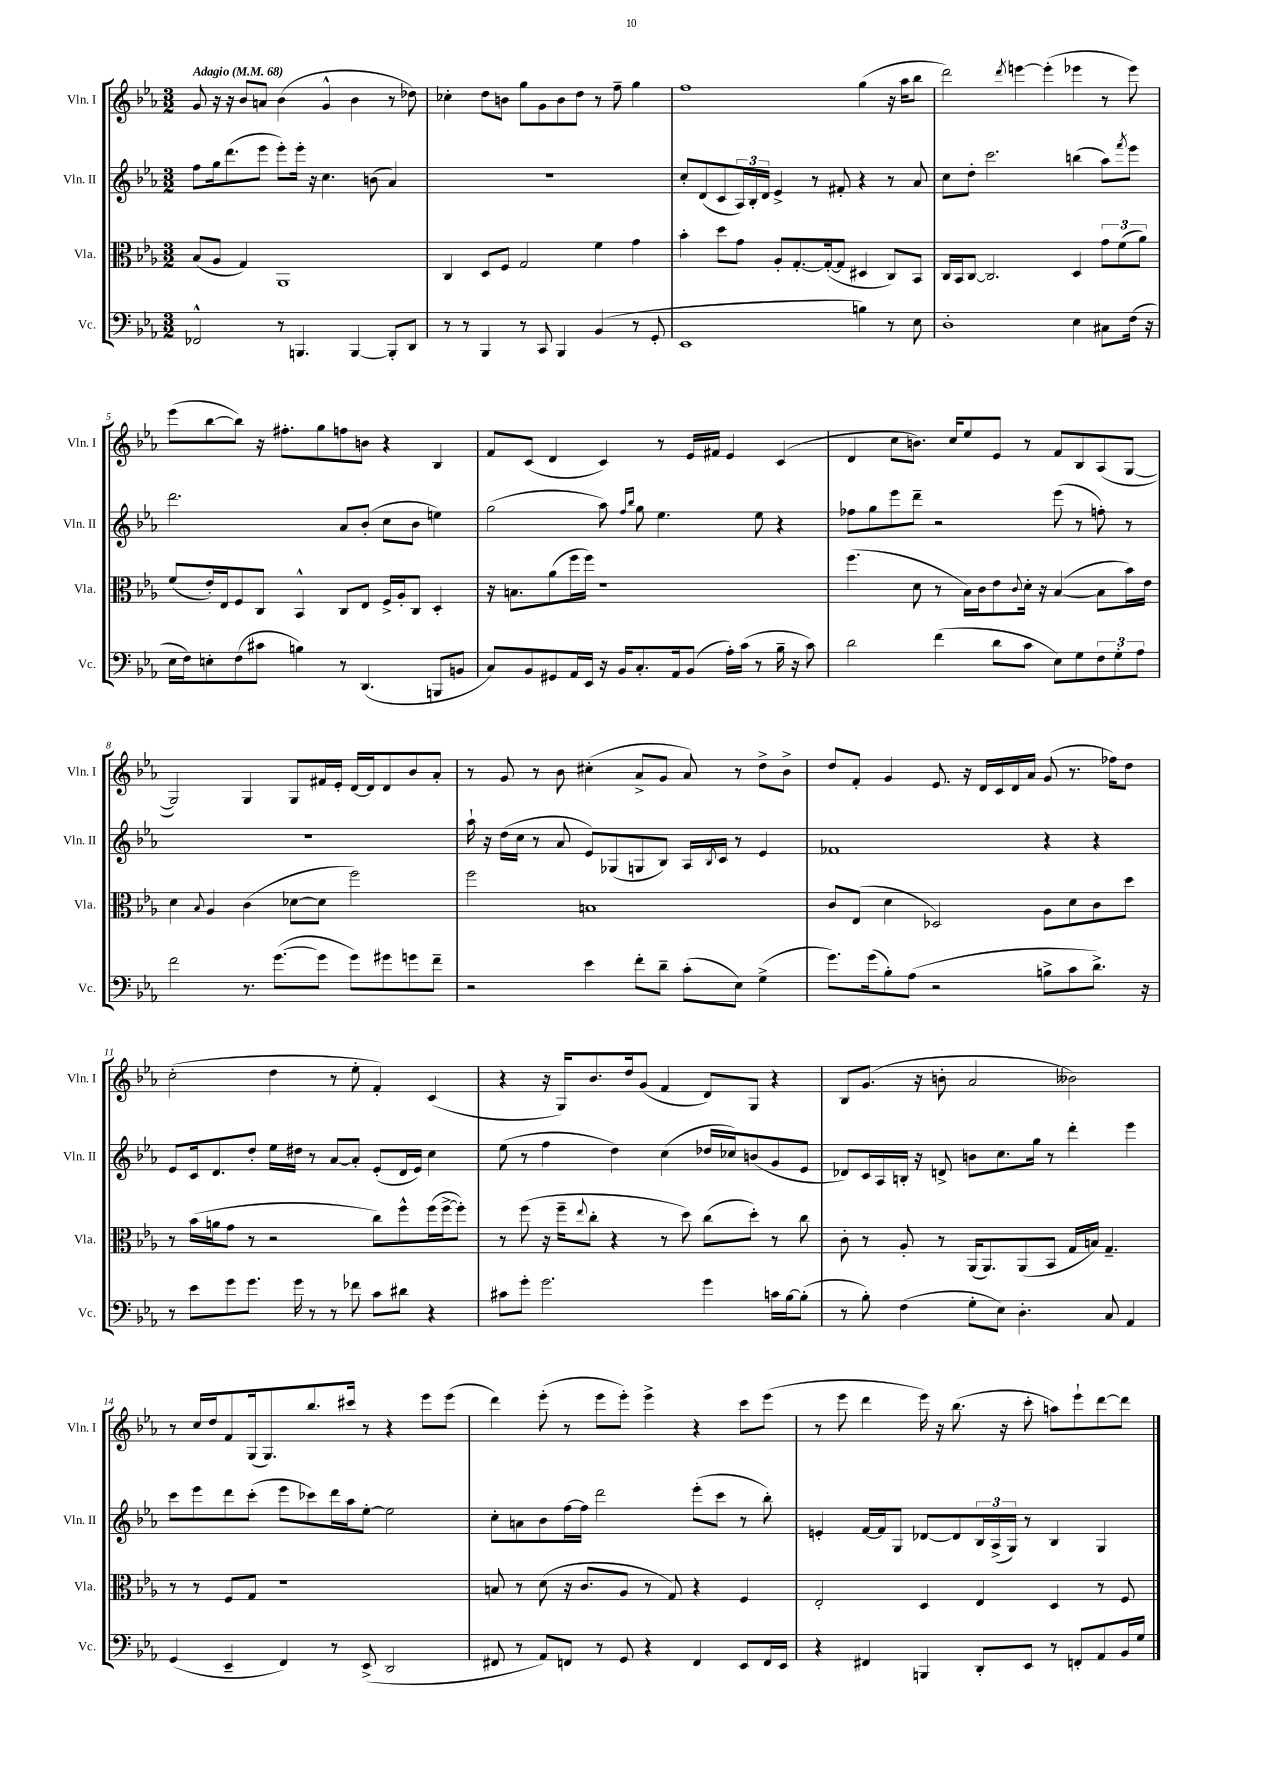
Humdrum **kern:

**kern	**kern	**kern	**kern
*staff4	*staff3	*staff2	*staff1
*clefF4	*clefC3	*clefG2	*clefG2
*k[b-e-a-]	*k[b-e-a-]	*k[b-e-a-]	*k[b-e-a-]
*M3/2	*M3/2	*M3/2	*M3/2
*MM68	*MM68	*MM68	*MM68
2FF-^^	(8B-	8ff	8g
.	8A-	16gg	16r
.	.	(8.ddd	16r
.	4G)	.	8b-
.	.	8eee-	8a
8r	1AA-	8eee-')	(4b-
4.BBB	.	16eee-'	.
.	.	16r	.
.	.	4.cc	4g^^
[4BBB	.	.	4b-
.	.	(8b	.
8BBB']	.	4a-)	8r
8DD	.	.	8dd-)
=	=	=	=
8r	4C	1.r	4cc-'
8r	.	.	.
4BBB-	8D	.	8dd
.	8F	.	8b
8r	2G	.	8gg
8CC	.	.	8g
4BBB-	.	.	8b
.	.	.	8dd
(4BB-	4f	.	8r
.	.	.	8ff~
8r	4g	.	4gg
8GG'	.	.	.
=	=	=	=
1EE-	4b-'	8cc'	1ff
.	.	(8d	.
.	8dd	8c	.
.	8g	24A-)	.
.	.	24B-'	.
.	.	24d	.
.	8A-'	4e-^	.
.	[8.G'	.	.
.	.	8r	.
.	(16G'_	.	.
.	8G]	8f#'	.
4B)	4D#	4r	(4gg
8r	8C)	8r	16r
.	.	.	16aa-
8E-	8BB-	8a-	8bb-
=	=	=	=
1D'	16C	8cc	2ddd)
.	16BB-	.	.
.	[8C	8dd'	.
.	2.C]	2.ccc	.
.	.	.	8qddd
.	.	.	[4eee
.	.	.	(4eee']
4E-	4D	(4bb	4eee-
8C#	12g	8aa-)	8r
.	(12f	.	.
.	.	8qfff	.
(16F	.	8eee-	8eee-)
.	12a-)	.	.
16r	.	.	.
=	=	=	=
16E-	(8f	2.ddd	(8eee-
16F)	.	.	.
8E'	16e-')	.	[8bb-
.	16E-	.	.
(8F	8F	.	8bb-])
8c#	8C	.	16r
.	.	.	8.ff#'
4B)	4BB-^^	.	.
.	.	.	8gg
8r	8C	8a-	8ff
(4.DD	8E-	(8b-'	8b
.	16F^	8cc	4r
.	16A-'	.	.
.	8C	8b-	.
8BBB	4D'	4ee)	4B-
8BB	.	.	.
=	=	=	=
8C)	16r	(2gg	8f
.	8.B	.	.
8BB-	.	.	(8c
8GG#	(8a-	.	4d
16AA-	16ff	.	.
16EE-	16ff)	.	.
16r	1r	8aa-)	4c)
16BB-	.	.	.
.	.	16qqff	.
.	.	16qqbb-	.
8.C'	.	8gg	.
.	.	4.ee-	8r
16AA-	.	.	.
(8BB-	.	.	16e-
.	.	.	16f#
16A-')	.	.	4e-
(16c	.	.	.
8r	.	8ee-	.
16B-~	.	4r	(4c
16r	.	.	.
8c)	.	.	.
=	=	=	=
2d	(4.ff	8ff-	4d
.	.	8gg	.
.	.	8eee-	8cc
.	8d	8ddd~	8.b)
(4f	8r	2r	.
.	.	.	16cc
.	16B-)	.	8ee-
.	16c	.	.
8d	8e-	.	8e-
.	8qqc	.	.
8c	16d'	.	8r
.	16r	.	.
8E-)	([4B-	(8eee-	8f
8G	.	8r	8B-
12F	8B-]	8ff')	(8A-
12G'	.	.	.
.	16b-)	8r	[8G
12A-	.	.	.
.	16e-	.	.
=	=	=	=
2f	4d	1.r	2G])
.	8qqB-	.	.
.	4A-	.	.
8.r	(4c	.	4G
([8.g	.	.	.
.	[8d-	.	8G
8g]	8d-]	.	16f#
.	.	.	16e-'
8g)	2ff)	.	[16d
.	.	.	16d]
8g#	.	.	8d
8g	.	.	8b-
8f~	.	.	8a-'
=	=	=	=
2r	2ff	16aa-`	8r
.	.	16r	.
.	.	(16dd	8g
.	.	16cc	.
.	.	8r	8r
.	.	8a-	8b-
4e-	1B	8e-)	(4cc#'
.	.	(8G-	.
8f'	.	8G	8a-^
8d~	.	8B-)	8g
(8c'	.	16A-	8a-)
.	.	8qB-	.
.	.	16c	.
8E-)	.	8r	8r
(4G^	.	4e-	8dd^
.	.	.	8b-^
=	=	=	=
8.g)	8c	1f-	8dd
.	(8E-	.	8f'
(16g	.	.	.
8B-')	4d	.	4g
(8A-	.	.	.
2r	2D-)	.	8.e-
.	.	.	16r
.	.	.	16d
.	.	.	16c
.	.	.	16d
.	.	.	16a-
8B^	8A-	4r	(8g
8c	8d	.	8.r
8.d^)	8c	4r	.
.	.	.	16ff-)
.	8dd	.	8dd
16r	.	.	.
=	=	=	=
8r	8r	8e-	(2cc'
8e-	(16b-	16c	.
.	16a	8.d	.
8g	8g	.	.
8.g	8r	8dd'	.
.	2r	16ee-	4dd
16g	.	16dd#	.
8r	.	8r	.
8r	.	[8a-	8r
8f-	.	8a-']	8ee-'
8c	8cc)	(8e-'	4f')
8d#	8ff^^	16d	.
.	.	16e-)	.
4r	(16ff	4cc	(4c
.	[16ff^	.	.
.	8ff'])	.	.
=	=	=	=
8c#	8r	(8ee-	4r
8g'	(8ff	8r	.
2.g	16r	4ff	16r
.	16ff~	.	16G)
.	8qqee-	.	.
.	8cc'	.	8.b-
.	4r	4dd)	.
.	.	.	16dd
.	.	.	(8g
.	8r	(4cc	4f
.	8dd)	.	.
4g	(8cc	16dd-	8d)
.	.	16cc-)	.
.	8dd')	(8b	8G
16c	8r	8g	4r
[16B-	.	.	.
(8B-']	8cc	8e-	.
=	=	=	=
8r	8c'	8d-)	8B-
8B-')	8r	16c	(8.g
.	.	16A-	.
(4F	8A-'	16B'	.
.	.	16r	16r
.	8r	8d^	8b'
8G'	(16AA-	8b	2a-
.	8.AA-)	.	.
8E-)	.	8.cc	.
4.D'	(8AA-	.	.
.	.	16gg	.
.	8BB-	8r	.
.	16G	4ddd'	2b--)
.	16B)	.	.
8C	4.G~	.	.
4AA-	.	4eee-	.
=	=	=	=
(4GG	8r	8ccc	8r
.	8r	8eee-	16cc
.	.	.	16dd
4EE-~	8F	8ddd	8f
.	8G	(8ccc'	(16G
.	.	.	8.G)
4FF)	1r	8eee-	.
.	.	8ccc-)	8.bb-
8r	.	16ddd	.
.	.	16aa-	16ccc#
(8EE-^	.	[8ee-'	8r
2DD	.	2ee-]	4r
.	.	.	8eee-
.	.	.	(8eee-
=	=	=	=
8FF#	8B	8cc'	4ddd)
8r	8r	8a	.
8AA-)	(8d	8b-	(8eee-'
8FF	16r	[16ff	8r
.	8.c	16ff]	.
8r	.	2ddd	8eee-
8GG	8A-	.	8eee-')
4r	8r	.	4eee-^
.	8G)	.	.
4FF	4r	(8eee-'	4r
.	.	8ccc	.
8EE-	4F	8r	8ccc
16FF	.	8bb-')	(8eee-
16EE-	.	.	.
=	=	=	=
4r	2E-'	4e'	8r
.	.	.	8eee-
4FF#	.	[16f	4ddd
.	.	16f]	.
.	.	8G	.
4BBB	4D	[8d-	16eee-)
.	.	.	16r
.	.	8d-]	(8.bb-
8DD'	4E-	24B-	.
.	.	(24A-^	.
.	.	.	16r
.	.	24G)	.
8EE-	.	8r	8ccc'
8r	4D	4B-	8aa)
8FF'	.	.	8eee-`
8AA-	8r	4G	[8ddd
16BB-	8F	.	8ddd]
16G	.	.	.
==	==	==	==
*-	*-	*-	*-
